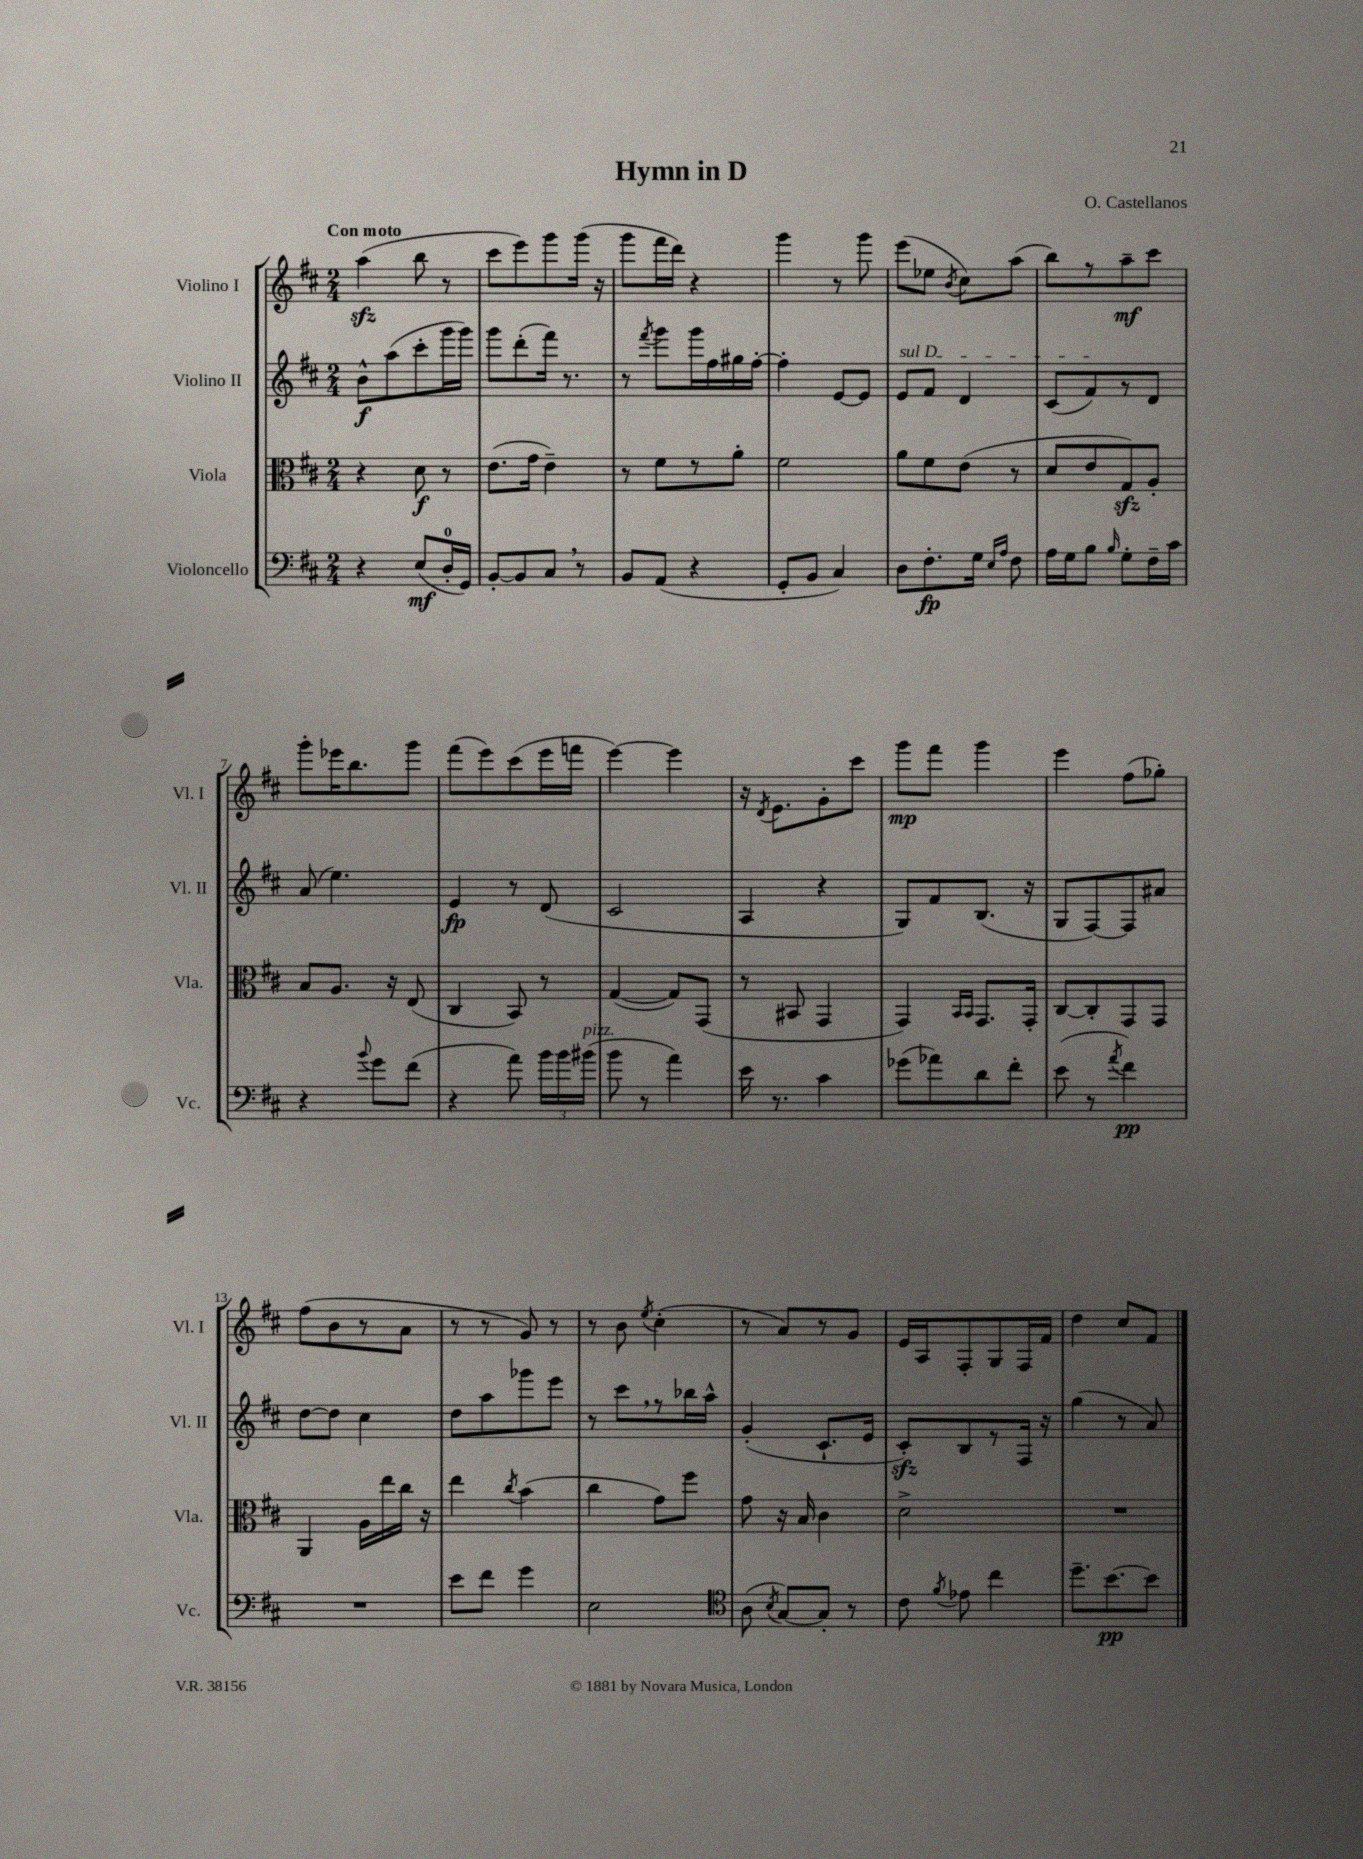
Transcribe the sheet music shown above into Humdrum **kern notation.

**kern	**kern	**kern	**kern
*staff4	*staff3	*staff2	*staff1
*clefF4	*clefC3	*clefG2	*clefG2
*k[f#c#]	*k[f#c#]	*k[f#c#]	*k[f#c#]
*M2/4	*M2/4	*M2/4	*M2/4
4r	4r	8b^^\L	(4aa\
.	.	(8aa\	.
(8E/L	8d\	8ccc#'\	8bb\
16D'/L	8r	16ggg\L	8r
16GG/JJ)	.	16ggg\JJ)	.
=	=	=	=
[8BB'/L	(8.e\L	8ggg\L	8ccc#\L
8BB/]	.	(8ddd'\	8eee\)
.	16g\Jk	.	.
8C#/J	4e~\)	16fff#\Jk)	8ggg\
.	.	8.r	.
8r	.	.	(16ggg\Jk
.	.	.	16r
=	=	=	=
8BB/L	8r	8r	8ggg\L
.	.	8qfff#/	.
(8AA/J	8f#\L	8ggg\L	16fff#\L
.	.	.	16ddd\JJ)
4r	8r	16ggg\L	4r
.	.	16ff#\	.
.	8a'\J	16gg#\	.
.	.	[16ff#'\JJ	.
=	=	=	=
8GG'/L	2f#\	4ff#'\]	4ggg\
8BB/J	.	.	.
4C#/)	.	[8e/L	8r
.	.	8e/]J	8ggg\
=	=	=	=
8D\L	8a\L	8e/L	(8eee\L
8.F#'\	8f#\	8f#/J	8ee-\J
.	.	.	8qb/
.	(8e\J	4d/	8cc#\L)
16G\Jk	.	.	.
16qqE/LL	.	.	.
16qqA/JJ	.	.	.
8F#\	8r	.	(8aa\J
=	=	=	=
16A\LL	8d/L	(8c#/L	8bb\L)
16G\J	.	.	.
8B\J	8e/	8f#/)	8r
16qqB/	.	.	.
8G'\L	8G/)	8r	8aa~\
16F#~\L	8A'/J	8d/J	8ccc#\J
16c#\JJ	.	.	.
=	=	=	=
4r	8B/L	(8a/	8ggg'\L
.	8.A/J	4.ee\)	16eee-\K
.	.	.	8.bb\
8qqb/	.	.	.
8g\L	.	.	.
.	16r	.	.
(8f#\J	(8E/	.	8ggg\J
=	=	=	=
4r	4C#/	4e/	(8fff#\L
.	.	.	8eee\)
8a\)	8BB/)	8r	(8ccc#\
24b\LL	8r	(8d/	16eee\L
24b\	.	.	.
.	.	.	16fff\JJ
(24b#\JJ	.	.	.
=	=	=	=
8b\	([4G/	2c#/	[4eee\)
8r	.	.	.
4a\)	8G/]L)	.	4eee\]
.	(8GG/J	.	.
=	=	=	=
16e\	8r	4A/	16r
.	.	.	8qd/
8.r	.	.	8.e\L
.	8BB#/	.	.
4c#\	4GG/	4r	8g'\
.	.	.	8ccc#\J
=	=	=	=
(8g-\L	4GG/)	8G/L)	8ggg\L
8a-\)	.	8f#/	8fff#\J
.	16qqBB/LL	.	.
.	16qqBB/JJ	.	.
8d\	8.GG/L	(8.B/J	4ggg\
8f#'\J	.	.	.
.	16GG'/Jk	16r	.
=	=	=	=
(8e\	[8C#/L	8G/L	4eee\
8r	8C#'/]	[8F#/)	.
8qa/	.	.	.
4f#\)	8GG/	8F#/]	(8ff#\L
.	8GG/J	8a#/J	8gg-'\J)
=	=	=	=
2r	4AA/	[8dd\L	(8ff#\L
.	.	8dd\]J	8b\
.	16A\LL	4cc#\	8r
.	16ee\	.	.
.	16cc#\JJ	.	8a\J
.	16r	.	.
=	=	=	=
8e\L	4ee\	8dd\L	8r
8f#\J	.	8aa\	8r
.	8qcc#/	.	.
4g\	(4b\	8ggg-\	8g/)
.	.	8eee\J	8r
=	=	=	=
2E\	4cc#\	8r	8r
.	.	8ccc#\L	8b\
.	.	.	8qee/
.	8g\L)	8r	(4cc#'\
.	8ff#\J	16bb-\L	.
.	.	16aa^^\JJ	.
=	=	=	=
*clefC4	*	*	*
(8A\	8g\	(4g'/	8r
8qB/	.	.	.
[8G/L)	16r	.	8a/L)
.	16B/	.	.
8G'/]J	4c#\	8.c#`/L	8r
8r	.	.	8g/J
.	.	16e/Jk	.
=	=	=	=
8c#\	2d^\	8c#'/L)	16e/LL
.	.	.	16A/J
8qf#/	.	.	.
8e-\	.	8B/	8F#'/
4cc#\	.	8r	8G/
.	.	16F#/Jk	16F#/L
.	.	16r	16f#/JJ
=	=	=	=
8.dd~\L	2r	(4gg\	4dd\
[8.b\	.	.	.
.	.	8r	8cc#/L
8b\]J	.	8a/)	8f#/J
==	==	==	==
*-	*-	*-	*-
